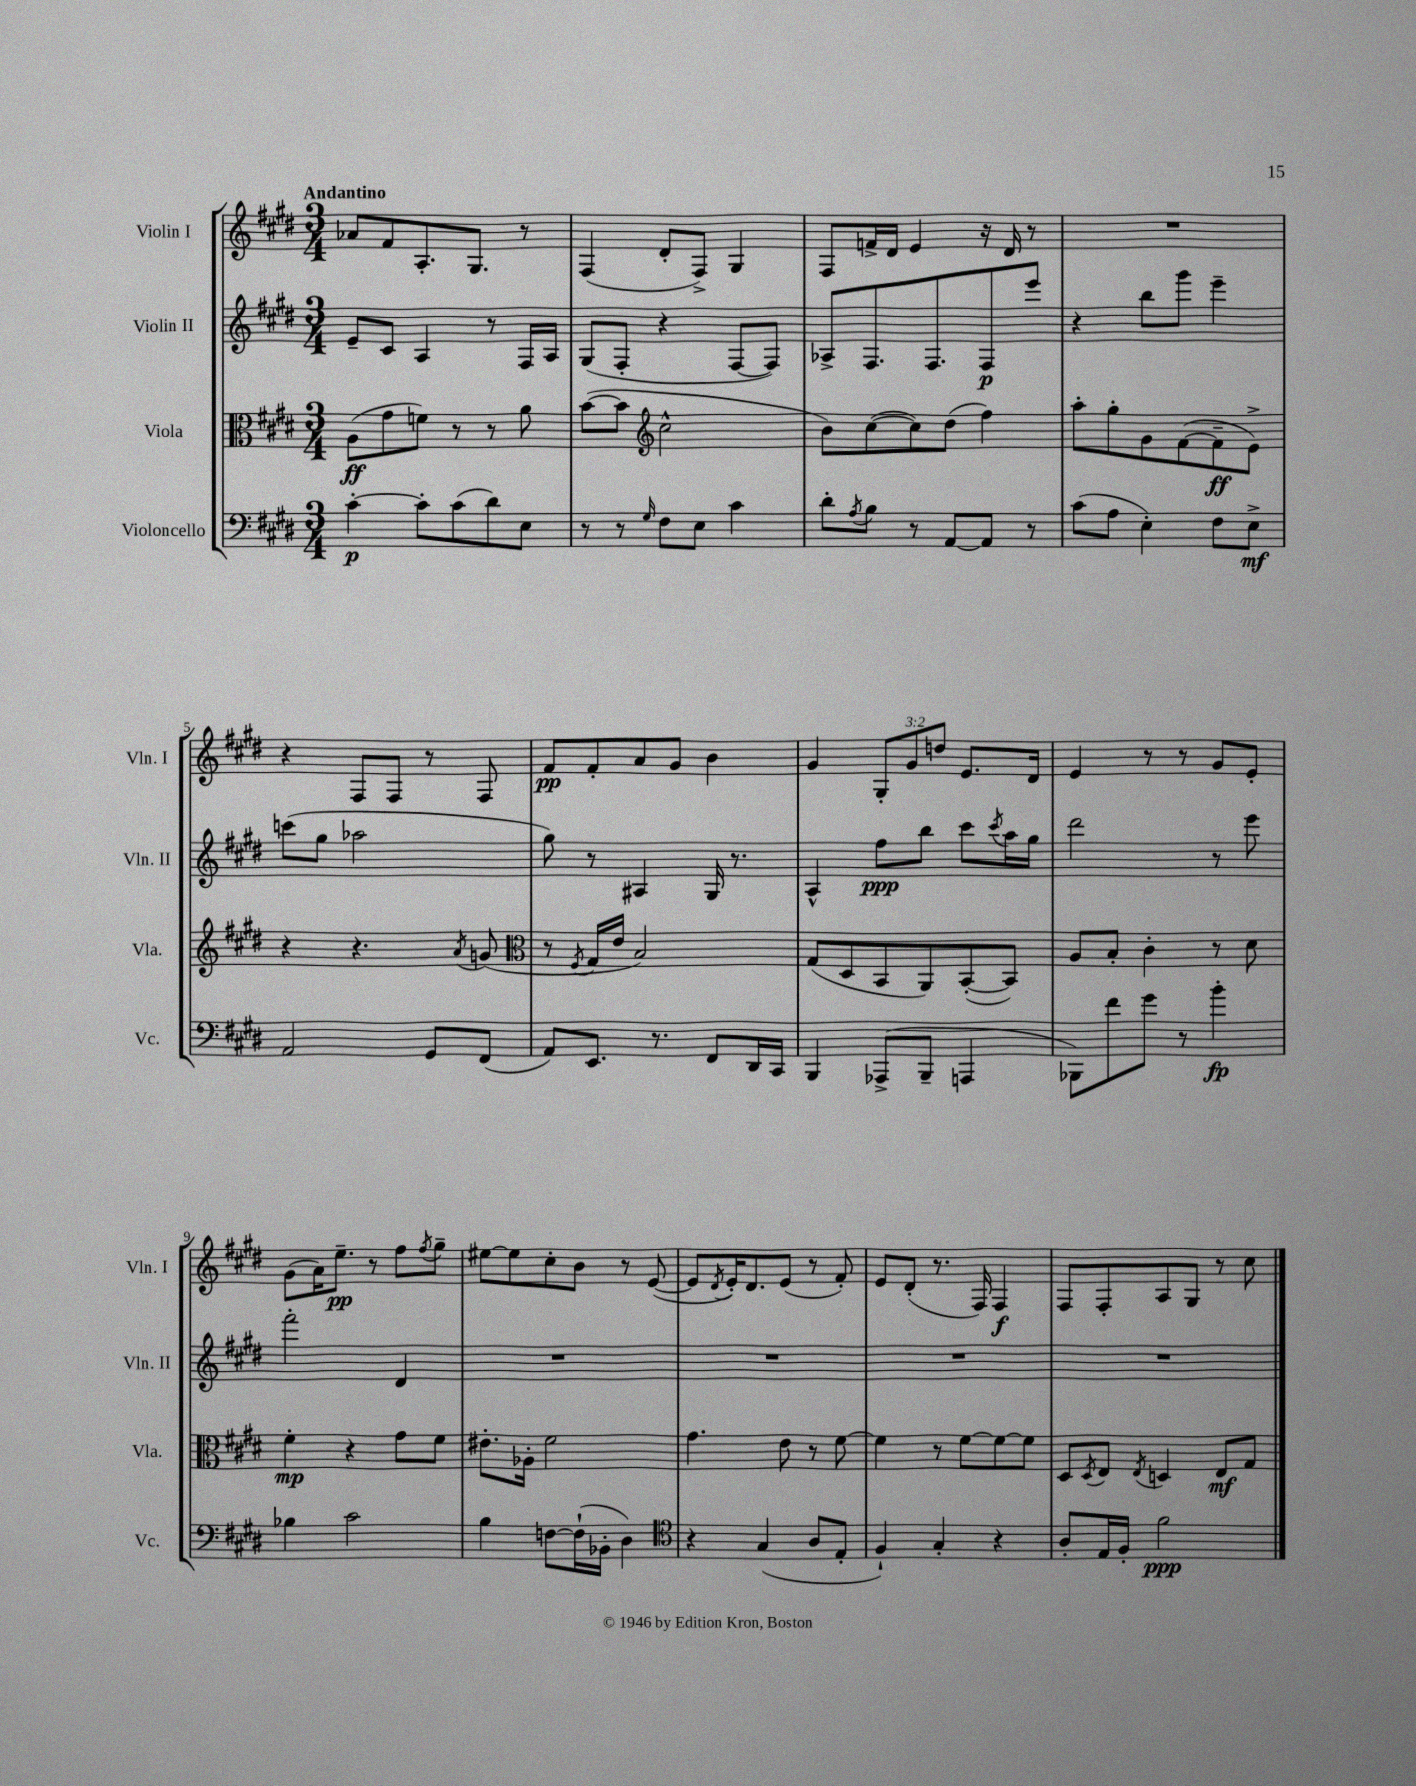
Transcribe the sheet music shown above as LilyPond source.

<<
\new StaffGroup <<
\new Staff = "s0" \with { instrumentName = "Violin I" shortInstrumentName = "Vln. I" } {
    \clef treble \key e \major \numericTimeSignature \time 3/4 \override Staff.TupletNumber.text = #tuplet-number::calc-fraction-text \tempo "Andantino"
    aes'8 fis'8 a8.-. gis8. r8 |
    fis4( dis'8-. fis8->) gis4 |
    fis8 f'16-> dis'16 e'4 r16 dis'16 r8 |
    R2. |
    r4 fis8 fis8 r8 fis8 |
    fis'8\pp fis'8-. a'8 gis'8 b'4 |
    gis'4 \tuplet 3/2 { gis8-. gis'8 d''8 } e'8. dis'16 |
    e'4 r8 r8 gis'8 e'8-. |
    gis'8( a'16) e''8.--\pp r8 fis''8 \acciaccatura { fis''8 } gis''8-- |
    eis''8~ eis''8 cis''8-. b'8 r8 e'8~( |
    e'8 \acciaccatura { dis'8 } e'16-.) dis'8. e'8( r8 fis'8-.) |
    e'8 dis'8-.( r8. fis16) fis4\f |
    fis8 fis8-. a8 gis8 r8 cis''8 \bar "|." |
}
\new Staff = "s1" \with { instrumentName = "Violin II" shortInstrumentName = "Vln. II" } {
    \clef treble \key e \major \numericTimeSignature \time 3/4
    e'8-- cis'8 a4 r8 fis16 a16 |
    gis8( fis8-. r4 fis8~ fis8) |
    aes8-> fis8. fis8. fis8\p e'''8 |
    r4 b''8 gis'''8 e'''4-- |
    c'''8( gis''8 aes''2 |
    gis''8) r8 ais4 gis16 r8. |
    a4-^ fis''8\ppp b''8 cis'''8 \acciaccatura { cis'''8 } a''16 gis''16 |
    dis'''2 r8 e'''8 |
    fis'''2-. dis'4 |
    R2. |
    R2. |
    R2. |
    R2. \bar "|." |
}
\new Staff = "s2" \with { instrumentName = "Viola" shortInstrumentName = "Vla." } {
    \clef alto \key e \major \numericTimeSignature \time 3/4
    a8\ff( gis'8 f'8) r8 r8 a'8 |
    b'8~( b'8 \clef treble cis''2-^ |
    b'8) cis''8~( cis''8) dis''8( fis''4) |
    a''8-. gis''8-. gis'8 fis'8~( fis'8--\ff e'8->) |
    r4 r4. \acciaccatura { a'8 } g'8( |
    \clef alto r8 \acciaccatura { fis8 } gis16 e'16 b2) |
    gis8( dis8 b,8 a,8) b,8~-.( b,8) |
    a8 b8-. cis'4-. r8 dis'8 |
    fis'4-.\mp r4 gis'8 fis'8 |
    eis'8.-. aes16-. fis'2 |
    gis'4. e'8 r8 fis'8~ |
    fis'4 r8 fis'8~ fis'8~ fis'8 |
    dis8 \acciaccatura { dis8 } e8 \acciaccatura { e8 } d4 e8\mf gis8 \bar "|." |
}
\new Staff = "s3" \with { instrumentName = "Violoncello" shortInstrumentName = "Vc." } {
    \clef bass \key e \major \numericTimeSignature \time 3/4
    cis'4~-.\p cis'8-. cis'8( dis'8) e8 |
    r8 r8 \grace { gis16 } fis8 e8 cis'4 |
    dis'8-. \acciaccatura { a8 } b8 r8 a,8~ a,8 r8 |
    cis'8( a8 e4-.) fis8 e8->\mf |
    a,2 gis,8 fis,8( |
    a,8) e,8. r8. fis,8 dis,16 cis,16 |
    b,,4 aes,,8->( b,,8-- a,,4 |
    bes,,8) fis'8 gis'8 r8 b'4-.\fp |
    bes4 cis'2 |
    b4 f8~ f16-!( bes,16-. dis4) |
    \clef tenor r4 gis4( a8 e8-. |
    fis4-!) gis4-. r4 |
    a8-. e16 fis16-. fis'2\ppp \bar "|." |
}
>>
>>
